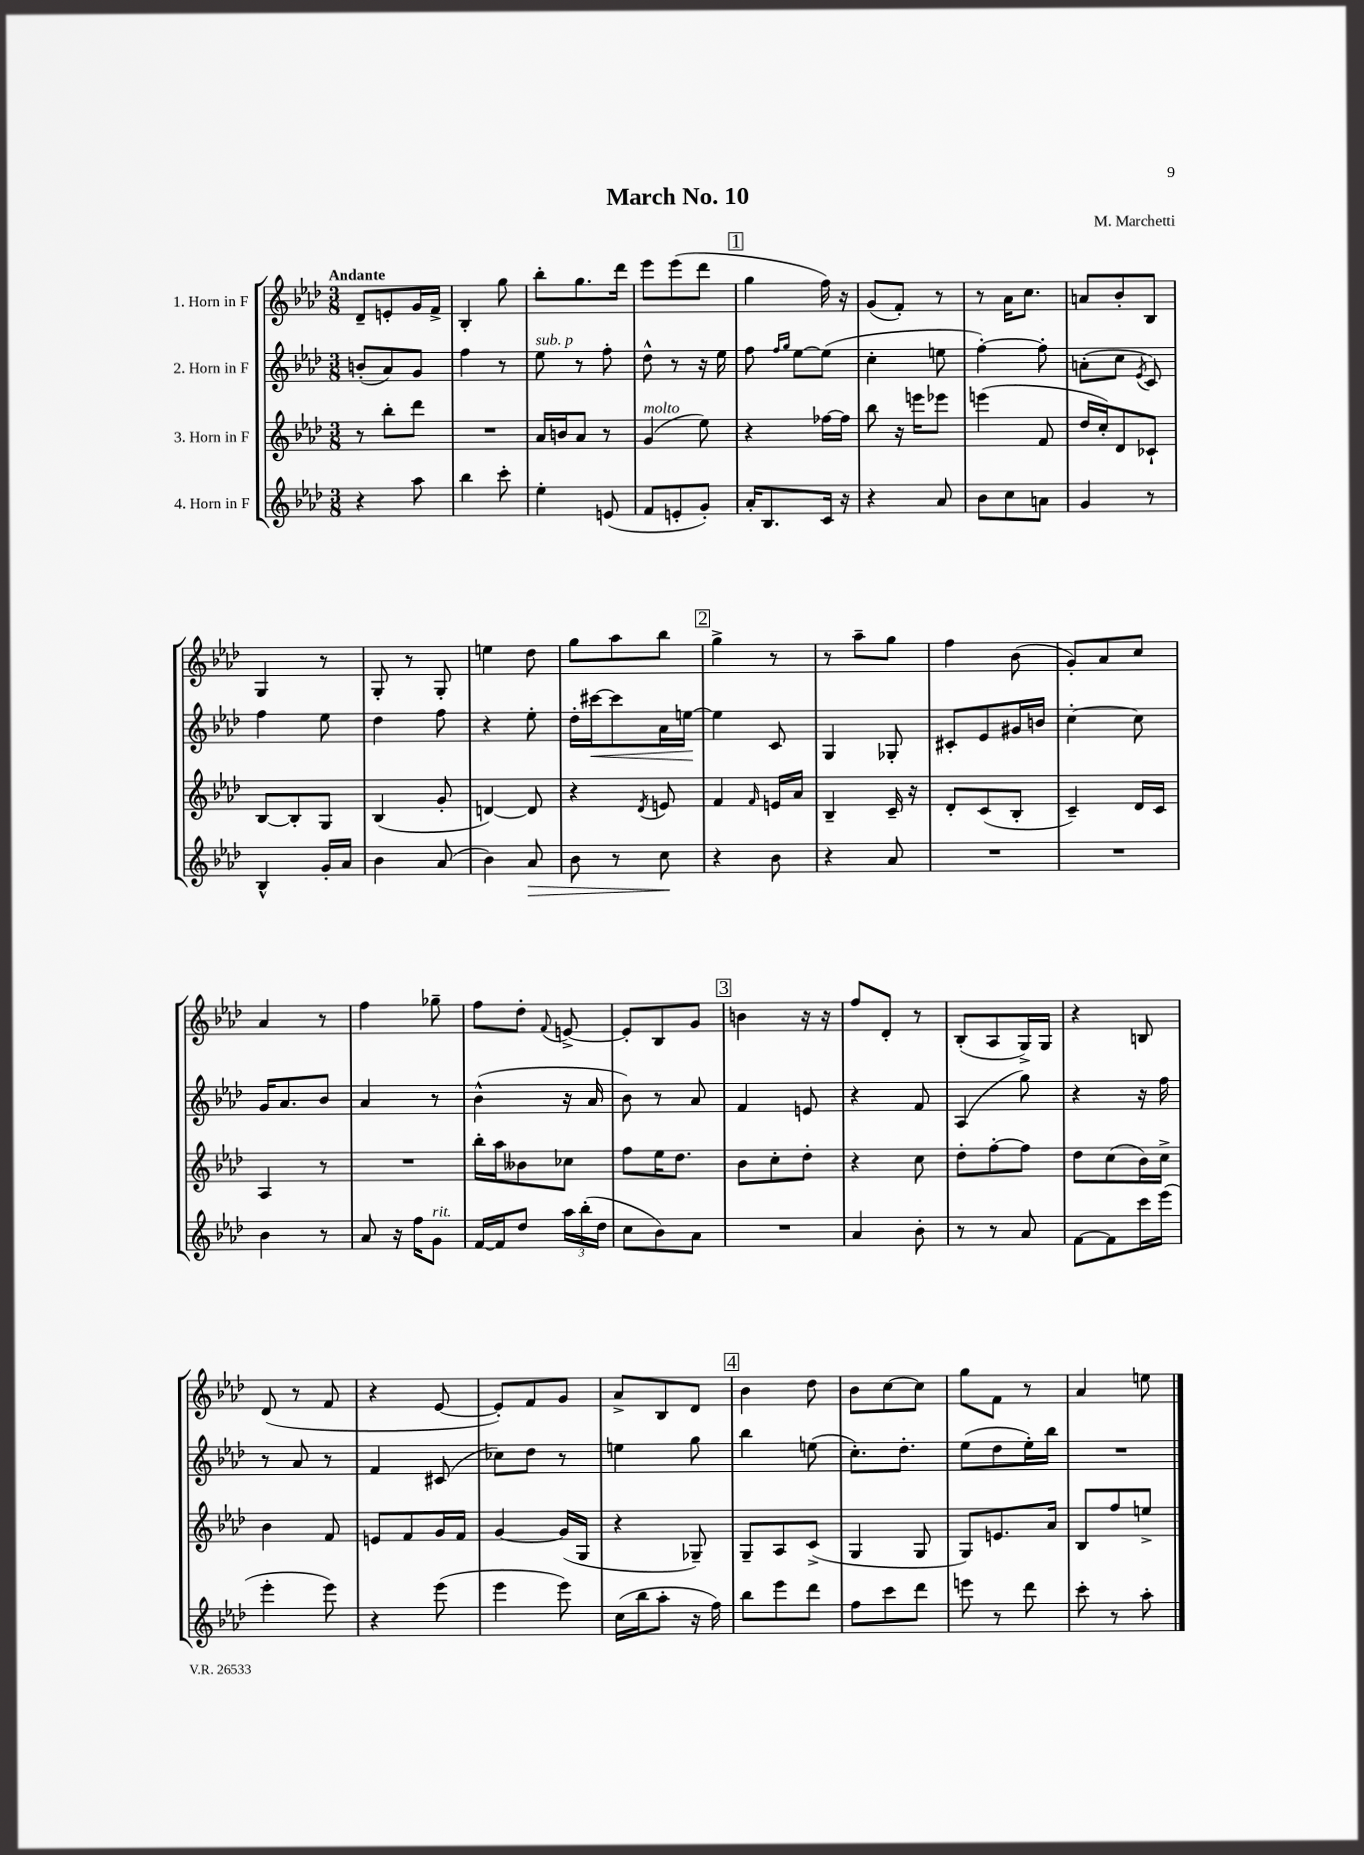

**kern	**kern	**kern	**kern
*staff4	*staff3	*staff2	*staff1
*clefG2	*clefG2	*clefG2	*clefG2
*k[b-e-a-d-]	*k[b-e-a-d-]	*k[b-e-a-d-]	*k[b-e-a-d-]
*M3/8	*M3/8	*M3/8	*M3/8
4r	8r	(8b'/L	8d-~/L
.	8bb-'\L	8a-/)	8e'/
8aa-\	8ddd-\J	8g/J	16g/L
.	.	.	16f^/JJ
=	=	=	=
4bb-\	4.r	4ff\	4B-'/
8ccc'\	.	8r	8gg\
=	=	=	=
4ee-'\	16a-/LL	8ee-\	8bb-'\L
.	16b/J	.	.
.	8a-/J	8r	8.gg\
(8e/	8r	8ff'\	.
.	.	.	16ddd-\Jk
=	=	=	=
8f/L	(4g/	8dd-^^\	8eee-\L
8e'/	.	8r	(8eee-\
8g'/J)	8ee-\)	16r	8ddd-\J
.	.	16ee-\	.
=	=	=	=
16a-'/LK	4r	8ff\	4gg\
8.B-/	.	.	.
.	.	16qqff/LL	.
.	.	16qqgg/JJ	.
.	.	[8ee-\L	.
16c/Jk	[16ff-\LL	(8ee-\]J	16ff\)
16r	16ff-\]JJ	.	16r
=	=	=	=
4r	8bb-\	4cc'\	(8g/L
.	16r	.	8f'/J)
.	16eee\LK	.	.
8a-/	8eee-\J	8ee\	8r
=	=	=	=
8b-\L	(4eee\	[4ff'\)	8r
8cc\	.	.	16a-\LK
.	.	.	8.cc\J
8a\J	8f/	8ff'\]	.
=	=	=	=
4g/	16dd-/LL	(8a'\L	8a/L
.	16cc'/J)	.	.
.	8d-/	8cc\J	8b-'/
.	.	8qe-/	.
8r	8c-`/J	8c/)	8B-/J
=	=	=	=
4B-^^/	[8B-/L	4ff\	4G/
.	8B-'/]	.	.
16g'/LL	8G/J	8ee-\	8r
16a-/JJ	.	.	.
=	=	=	=
4b-\	(4B-/	4dd-\	8G'/
.	.	.	8r
(8a-/	8g'/	8ff\	8G'/
=	=	=	=
4b-\)	[4d/)	4r	4ee\
8a-/	8d/]	8ee-'\	8dd-\
=	=	=	=
8b-\	4r	16dd-'\LL	8gg\L
.	.	[16ccc#\J	.
8r	.	8ccc#\]	8aa-\
.	8qd-/	.	.
8cc\	8e/	16a-\L	8bb-\J
.	.	[16ee\JJ	.
=	=	=	=
4r	4f/	4ee\]	4gg^\
.	16qqf/	.	.
8b-\	16e/LL	8c/	8r
.	16a-/JJ	.	.
=	=	=	=
4r	4B-~/	4G/	8r
.	.	.	8aa-~\L
8a-/	16c~/	8G-'/	8gg\J
.	16r	.	.
=	=	=	=
4.r	8d-'/L	8c#'/L	4ff\
.	(8c/	8e-/	.
.	8B-'/J	16g#/L	(8b-\
.	.	16b/JJ	.
=	=	=	=
4.r	4c~/)	[4cc'\	8g'/L)
.	.	.	8a-/
.	16d-/LL	8cc\]	8cc/J
.	16c/JJ	.	.
=	=	=	=
4b-\	4A-/	16g/LK	4a-/
.	.	8.a-/	.
8r	8r	8b-/J	8r
=	=	=	=
8a-/	4.r	4a-/	4ff\
16r	.	.	.
16ff\LK	.	.	.
8g\J	.	8r	8gg-~\
=	=	=	=
[16f/LL	16bb-'\LL	(4b-^^\	8ff\L
16f/]J	16aa-\J	.	.
8dd-/J	8b--\	.	8dd-'\J
.	.	.	8qqf/
24aa-\LL	8cc-\J	16r	[8e^/
(24bb-'\	.	.	.
.	.	16a-/	.
24dd-\JJ	.	.	.
=	=	=	=
8cc\L	8ff\L	8b-\)	8e'/]L
8b-\)	16ee-\K	8r	8B-/
.	8.dd-\J	.	.
8a-\J	.	8a-/	8g/J
=	=	=	=
4.r	8b-\L	4f/	4b\
.	8cc'\	.	.
.	8dd-'\J	8e/	16r
.	.	.	16r
=	=	=	=
4a-/	4r	4r	8ff/L
.	.	.	8d-'/J
8b-'\	8cc\	8f/	8r
=	=	=	=
8r	8dd-'\L	(4A-/	(8B-'/L
8r	[8ff'\	.	8A-/
8a-/	8ff\]J	8gg\)	16G^/L)
.	.	.	16G/JJ
=	=	=	=
[8f\L	8dd-\L	4r	4r
8f\]	(8cc\	.	.
16ccc\L	16b-\L)	16r	8B/
(16eee-\JJ	16cc^\JJ	16ff\	.
=	=	=	=
4eee-'\	4b-\	8r	(8d-/
.	.	8a-/	8r
8eee-\)	8f/	8r	8f/
=	=	=	=
4r	8e/L	4f/	4r
.	8f/	.	.
(8eee-\	16g/L	(8c#/	[8e-/
.	16f/JJ	.	.
=	=	=	=
4eee-\	[4g/	8cc-\L)	8e-'/]L)
.	.	8dd-\J	8f/
8eee-\)	(16g/]LL	8r	8g/J
.	16G/JJ	.	.
=	=	=	=
(16cc\LL	4r	4ee\	8a-^/L
16bb-\J	.	.	.
8aa-'\J	.	.	8B-/
16r	8G-~/)	8gg\	8d-/J
16ff\)	.	.	.
=	=	=	=
8bb-\L	8G~/L	4bb-\	4b-\
8eee-\	8A-/	.	.
8ddd-\J	(8c^/J	(8ee\	8dd-\
=	=	=	=
8ff\L	4G/	8.cc'\L)	8b-\L
8ccc\	.	.	[8cc\
.	.	8.dd-'\J	.
8ddd-\J	8G/	.	8cc\]J
=	=	=	=
8eee\	8G/L)	(8ee-\L	8gg\L
8r	8.e/	8dd-\	8f\J
8ddd-\	.	16ee-'\L)	8r
.	16a-/Jk	16bb-\JJ	.
=	=	=	=
8ccc'\	8B-/L	4.r	4a-/
8r	8ff/	.	.
8aa-'\	8ee^/J	.	8ee\
==	==	==	==
*-	*-	*-	*-
